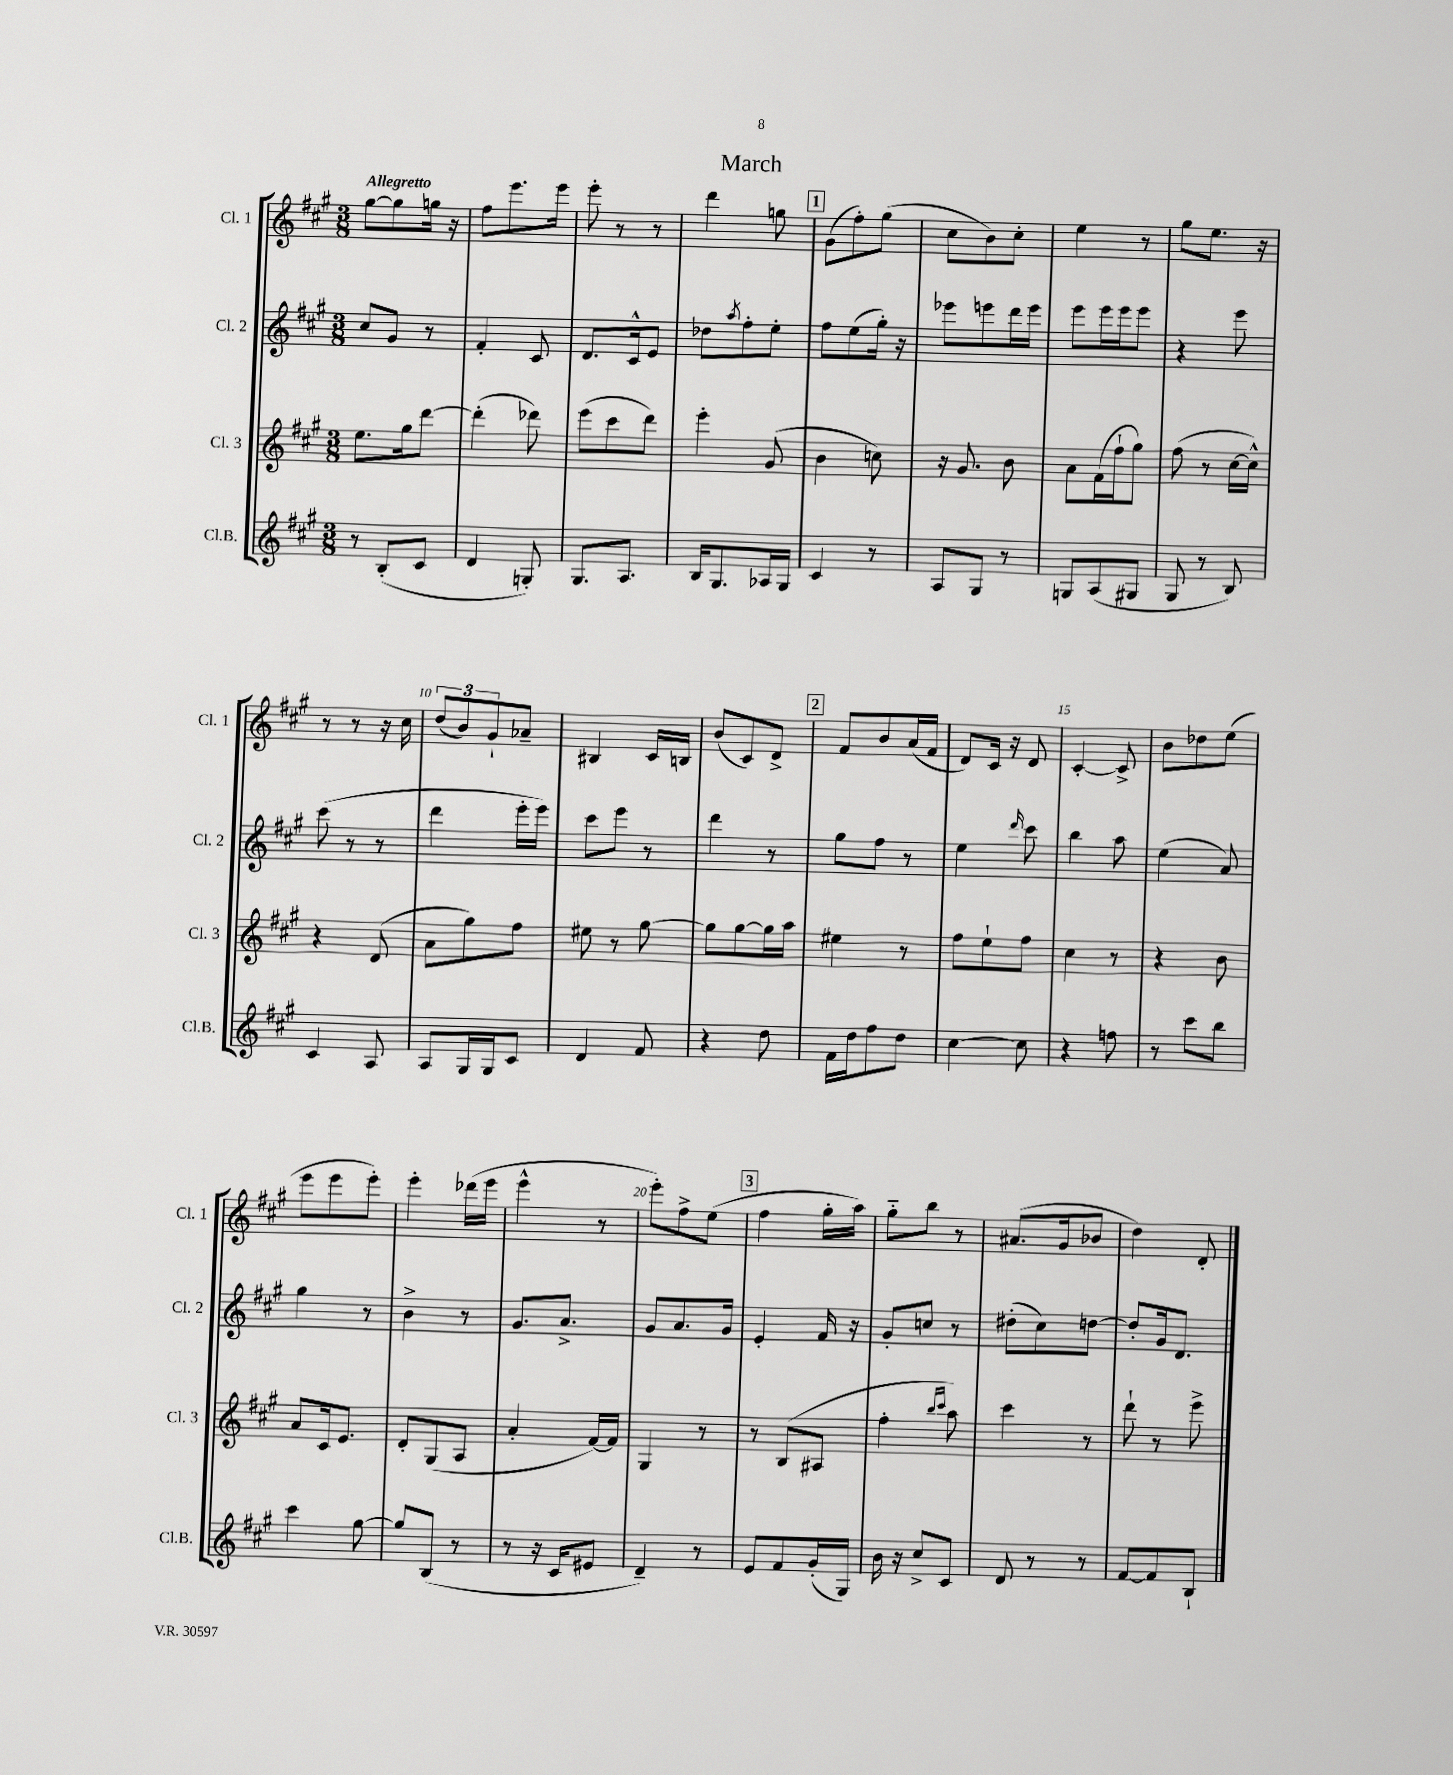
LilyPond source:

\header { title = "March" }
<<
\new StaffGroup <<
\new Staff = "s0" \with { instrumentName = "Cl. 1" shortInstrumentName = "Cl. 1" } {
    \clef treble \key a \major \numericTimeSignature \time 3/8 \tempo "Allegretto"
    gis''8~ gis''8 g''16 r16 |
    fis''8 e'''8. e'''16 |
    e'''8-. r8 r8 |
    d'''4 g''8 |
    \mark \markup { \box "1" } gis'8( fis''8-.) gis''8( |
    cis''8 b'8) cis''8-. |
    e''4 r8 |
    gis''8 e''8. r16 |
    r8 r8 r16 cis''16 |
    \tuplet 3/2 { d''8( b'8) gis'8-! } aes'8-- |
    bis4 cis'16 b16 |
    b'8( cis'8) d'8-> |
    \mark \markup { \box "2" } fis'8 b'8 a'16( fis'16 |
    d'8) cis'16 r16 d'8 |
    cis'4~-. cis'8-> |
    b'8 des''8 e''8( |
    e'''8 e'''8 e'''8-.) |
    e'''4-. des'''16( e'''16 |
    e'''4-^ r8 |
    e'''8-.) fis''8-> e''8( |
    \mark \markup { \box "3" } fis''4 gis''16-. a''16) |
    gis''8-_ b''8 r8 |
    ais'8.( gis'16 bes'8 |
    d''4) d'8-. \bar "|." |
}
\new Staff = "s1" \with { instrumentName = "Cl. 2" shortInstrumentName = "Cl. 2" } {
    \clef treble \key a \major \numericTimeSignature \time 3/8
    cis''8 gis'8 r8 |
    fis'4-. cis'8 |
    d'8. cis'16-^ e'8 |
    des''8 \acciaccatura { a''8 } fis''8-. e''8-. |
    \mark \markup { \box "1" } fis''8 e''8( gis''16-.) r16 |
    ees'''8 e'''8 d'''16 e'''16 |
    e'''8 e'''16 e'''16 e'''8 |
    r4 e'''8 |
    cis'''8( r8 r8 |
    d'''4 e'''16-. e'''16) |
    cis'''8 e'''8 r8 |
    d'''4 r8 |
    \mark \markup { \box "2" } gis''8 fis''8 r8 |
    e''4 \grace { d'''16 } cis'''8 |
    b''4 a''8 |
    e''4( a'8) |
    gis''4 r8 |
    b'4-> r8 |
    gis'8. a'8.-> |
    gis'8 a'8. gis'16 |
    \mark \markup { \box "3" } e'4-. fis'16 r16 |
    gis'8-. c''8 r8 |
    dis''8-.( cis''8) d''8~ |
    d''8-. gis'16 d'8. \bar "|." |
}
\new Staff = "s2" \with { instrumentName = "Cl. 3" shortInstrumentName = "Cl. 3" } {
    \clef treble \key a \major \numericTimeSignature \time 3/8
    e''8. gis''16 d'''8~ |
    d'''4-.( des'''8) |
    e'''8( cis'''8 d'''8) |
    e'''4-. gis'8( |
    \mark \markup { \box "1" } b'4 c''8) |
    r16 gis'8. b'8 |
    a'8 fis'16( fis''16-! gis''8) |
    fis''8( r8 cis''16~ cis''16-^) |
    r4 d'8( |
    a'8 gis''8) fis''8 |
    eis''8 r8 gis''8~ |
    gis''8 gis''8~ gis''16 a''16 |
    \mark \markup { \box "2" } eis''4 r8 |
    fis''8 e''8-! fis''8 |
    cis''4 r8 |
    r4 b'8 |
    a'8 cis'16 e'8. |
    d'8-. gis8( a8 |
    a'4-. fis'16~) fis'16 |
    gis4 r8 |
    \mark \markup { \box "3" } r8 b8( ais8 |
    fis''4-. \grace { b''16 cis'''16 } a''8) |
    cis'''4 r8 |
    d'''8-! r8 e'''8-> \bar "|." |
}
\new Staff = "s3" \with { instrumentName = "Cl.B." shortInstrumentName = "Cl.B." } {
    \clef treble \key a \major \numericTimeSignature \time 3/8
    r8 b8-.( cis'8 |
    d'4 g8-.) |
    gis8. a8. |
    b16 gis8. aes16 gis16 |
    \mark \markup { \box "1" } cis'4 r8 |
    a8 gis8 r8 |
    g8 a8( gis8 |
    gis8 r8 b8) |
    cis'4 a8 |
    a8 gis16 gis16 cis'8 |
    d'4 fis'8 |
    r4 d''8 |
    \mark \markup { \box "2" } fis'16 d''16 fis''8 d''8 |
    cis''4~ cis''8 |
    r4 f''8 |
    r8 cis'''8 b''8 |
    cis'''4 gis''8~ |
    gis''8 b8( r8 |
    r8 r16 cis'16 eis'8 |
    d'4--) r8 |
    \mark \markup { \box "3" } e'8 fis'8 gis'16-.( gis16) |
    b'16 r16 cis''8-> cis'8 |
    d'8 r8 r8 |
    fis'8~ fis'8 b8-! \bar "|." |
}
>>
>>
\layout { \context { \Score \override BarNumber.break-visibility = ##(#f #t #t) barNumberVisibility = #(every-nth-bar-number-visible 5) } }
